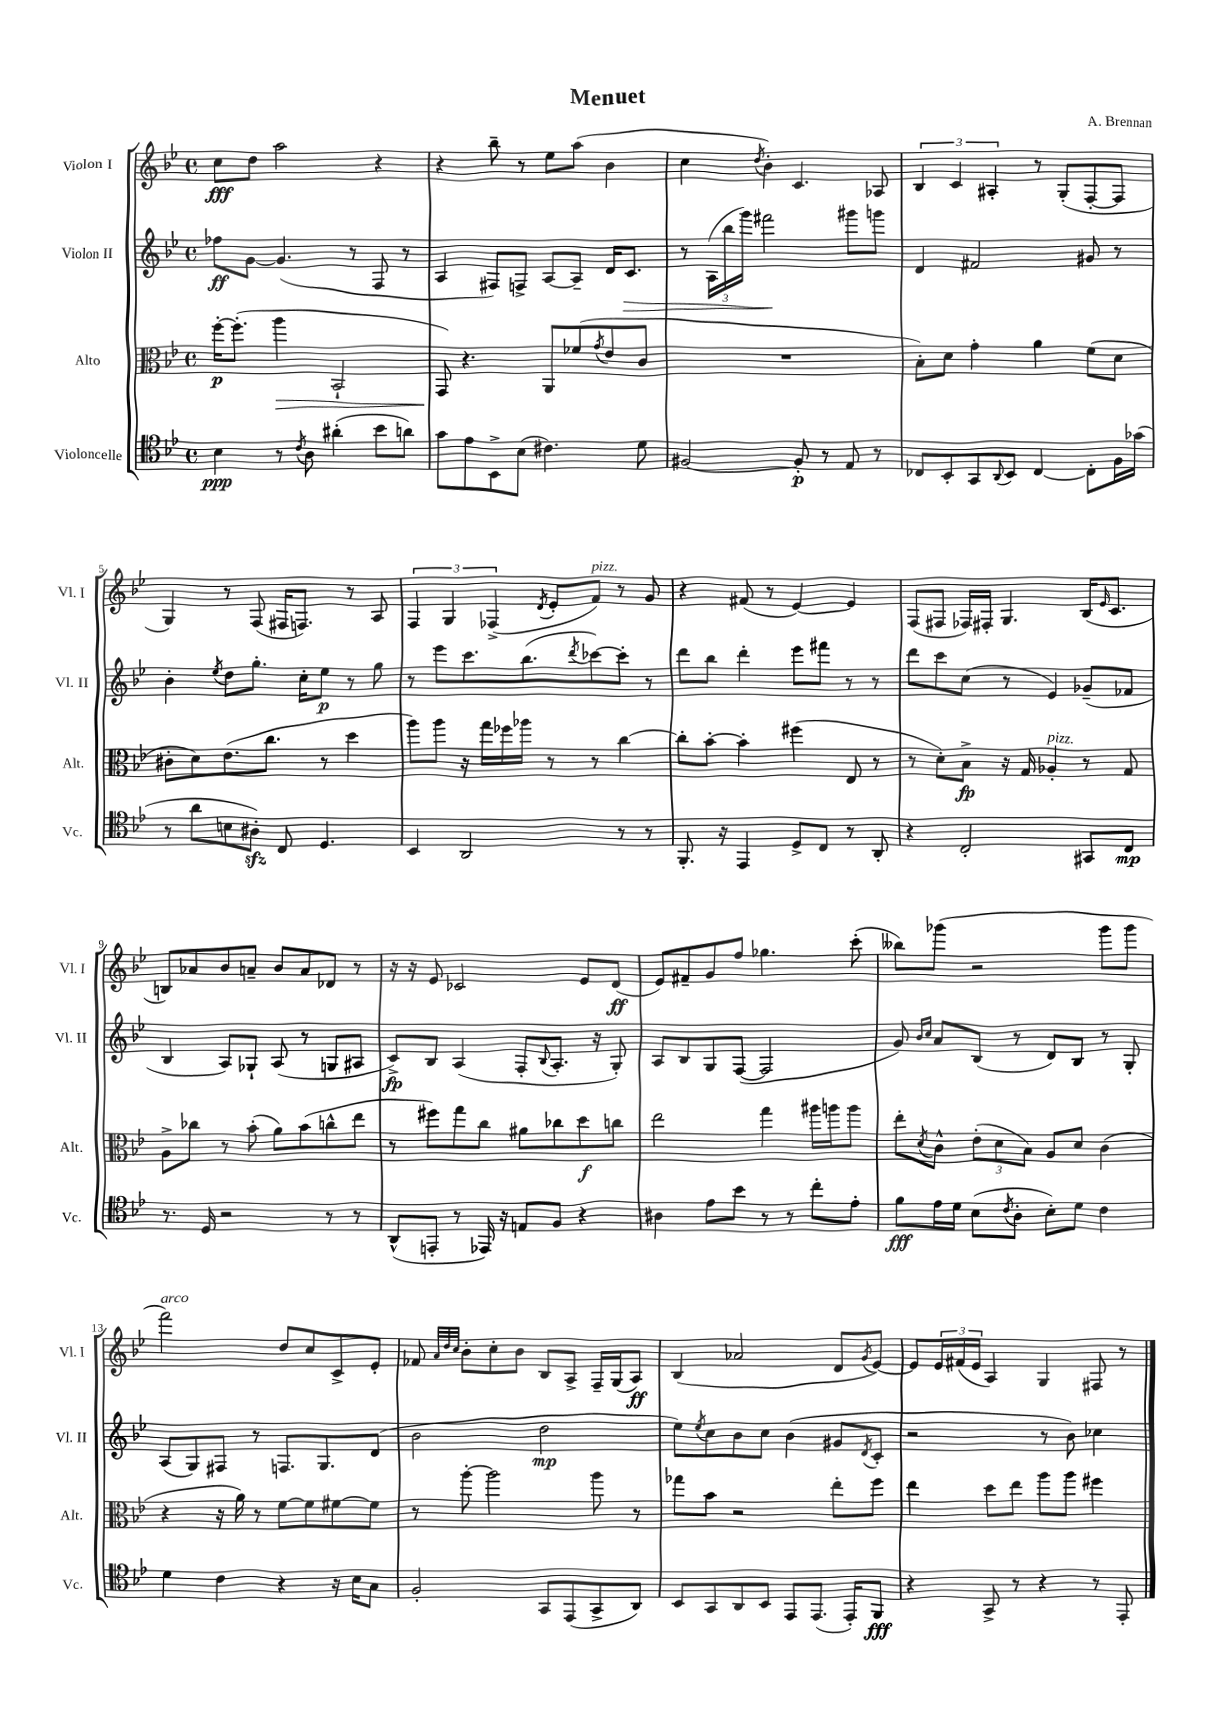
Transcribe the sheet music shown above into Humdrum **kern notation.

**kern	**kern	**kern	**kern
*staff4	*staff3	*staff2	*staff1
*clefC4	*clefC3	*clefG2	*clefG2
*k[b-e-]	*k[b-e-]	*k[b-e-]	*k[b-e-]
*M4/4	*M4/4	*M4/4	*M4/4
*met(c)	*met(c)	*met(c)	*met(c)
4B-\	[16ff'\LK	8ff-\L	8cc\L
.	(8.ff'\]J	.	.
.	.	[8g\J	8dd\J
8r	4aa\	(4.g/]	2aa\
8qc/	.	.	.
8A\	.	.	.
(4a#'\	2BB-`/	.	.
.	.	8r	.
8b-\L	.	8F/	4r
8a\J)	.	8r	.
=	=	=	=
8g\L	8GG/)	4A/	4r
8e-\	4.r	.	.
8BB-^\	.	8F#/L)	8bb-~\
(8B-\J	.	8F^/J	8r
4.c#\)	8AA/L	[8A/L	8ee-\L
.	(8f-/	8A~/]J	(8aa\J
.	8qg/	.	.
.	8e-/	16d/LK	4b-\
.	.	8.c/J	.
8d\	8c/J	.	.
=	=	=	=
[2F#/	1r	8r	4cc\
.	.	(24A\LL	.
.	.	24bb-\	.
.	.	24ggg\JJ)	.
.	.	.	8qdd/
.	.	2fff#\	4b-'\)
8F#'/]	.	.	4.c/
8r	.	.	.
8E-/	.	8ggg#\L	.
8r	.	8ggg\J	8A-/
=	=	=	=
8C-/L	8B-'\L)	4d/	6B-/
8BB-'/	8d\J	.	.
.	.	.	6c/
8GG/	4g'\	2f#/	.
.	.	.	6A#'/
8qqAA/	.	.	.
8BB-/J	.	.	.
[4C-/	4a\	.	8r
.	.	.	(8G'/L
8C-'\]L	(8f\L	8g#/	[8F'/
16F\L	8d\J	8r	8F/]J
(16g-\JJ	.	.	.
=	=	=	=
8r	8c#'\L	4b-'\	4G/)
8a\L	8d\)	.	.
.	.	8qee-/	.
8B\	(8.e-\	8dd\L	8r
8A#'\J)	.	8.gg'\J	(8F/
.	8.cc\J	.	.
8C/	.	.	16F#/LK
.	.	16cc'\LK	8.F/J)
4.D/	8r	8ee-\J	.
.	4dd\	8r	8r
.	.	8gg\	8A/
=	=	=	=
4BB-/	8aa\L)	8r	6F/
.	8aa\J	8eee-\L	.
.	.	.	6G/
2AA/	16r	8.ccc\	.
.	16gg\LL	.	.
.	.	.	(6F-^/
.	16ff-\	.	.
.	16aa-\JJ	(8.bb-\	.
.	.	.	8qd/
.	8r	.	8e-'/L
.	.	8qddd/	.
.	8r	[8ccc-\)	8f/J)
8r	[4cc\	8ccc-'\]J	8r
8r	.	8r	8g/
=	=	=	=
8.FF'/	8cc'\]L	8ddd\L	4r
.	[8b-'\J	8bb-\J	.
16r	.	.	.
4EE-/	4b-'\]	4ddd'\	(8f#/
.	.	.	8r
8D^/L	(4ff#\	8eee-\L	[4e-/)
8C/J	.	8fff#\J	.
8r	8E-/	8r	4e-/]
8AA'/	8r	8r	.
=	=	=	=
4r	8r	8ddd\L	(8F/L
.	8d'\L)	8ccc\	8F#/J
2C'/	8B-^\J	(8cc\J	16F-/LL)
.	.	.	16F#'/JJ
.	16r	8r	4.G/
.	16G/	.	.
.	4A-'/	4e-/)	.
8GG#/L	8r	(8g-~/L	(16B-/LK
.	.	.	16qqe-/
.	.	.	8.c/J
8C/J	8G/	8f-/J	.
=	=	=	=
8.r	8A^\L	4B-/	8B/L)
.	8cc-\J	.	8a-/
16D/	.	.	.
2r	8r	8A/L)	8b-/
.	(8b-'\	8G-`/J	8a~/J
.	8a\L)	(8A/	8b-/L
.	(8b-\	8r	8a/
8r	8cc^^\	8G/L	8d-/J
8r	8ee-\J	8A#/J	8r
=	=	=	=
(8AA^^/L	8r	8c^/L)	16r
.	.	.	16r
8EE'/J	8ff#\L)	8B-/J	8e-/
8r	8gg\	(4A/	2c-/
16EE-/)	8cc\J	.	.
16r	.	.	.
8E/L	8a#\L	8F'/L	.
.	.	8qqB-/	.
8F/J	8cc-\	8.A'/J	.
4r	8dd\	.	8e-/L
.	.	16r	.
.	8cc\J	8G'/)	(8d/J
=	=	=	=
4A#\	2ee-\	8A/L	8e-/L)
.	.	8B-/	8f#~/
8e-\L	.	8G/	8g/
8b-\J	.	([8F/J	8ff/J
8r	4gg\	2F/]	4.gg-\
8r	.	.	.
8cc'\L	16aa#\LL	.	.
.	16aa\J	.	.
8e-'\J	8aa\J	.	(8ccc'\
=	=	=	=
8f\L	8ee-'\L	8g/)	8bb--\L)
.	.	16qqb-/LL	.
.	8qd/	16qqcc/JJ	.
16e-\L	8c^^\J	8a/L	(8ggg-\J
16d\JJ	.	.	.
(8B-\L	(12e-'\L	(8B-/J	2r
.	12d\	.	.
8qc/	.	.	.
8A'\J	.	8r	.
.	12B-\J)	.	.
8B-'\L)	8A/L	8d/L)	.
8d\J	8d/J	8B-/J	.
4c\	(4c\	8r	8ggg-\L
.	.	8G'/	8ggg-\J
=	=	=	=
4d\	4r	(8A/L	2fff\)
.	.	8G/)	.
4c\	16r	8F#/J	.
.	16a\)	.	.
.	8r	8r	.
4r	[8f\L	8.F/L	8dd/L
.	8f\]	.	8cc/
.	.	8.G/	.
16r	[8f#\	.	8c^/
16B-\LK	.	.	.
8G\J	8f#\]J	(8d/J	8e-'/J
=	=	=	=
2F'/	8r	2b-\	8f-/
.	.	.	32qqa/LLL
.	.	.	32qqdd/
.	.	.	32qqcc/JJJ
.	[8aa'\	.	8b-'\L
.	2aa\]	.	8cc'\
.	.	.	8b-\J
8GG/L	.	2dd\	8B-/L
(8EE-/	.	.	8A^/J
8GG^/	8aa\	.	16F~/LL
.	.	.	(16G/J
8AA/J)	8r	.	8A/J)
=	=	=	=
8BB-/L	8gg-\L	8ee-\L)	(4B-/
.	.	8qee-/	.
8GG/	8b-\J	8cc\	.
8AA/	2r	8b-\	2a-/
8BB-/J	.	8cc\J	.
8EE-/L	.	(4b-\	.
(8.EE-/J	.	.	.
.	8ee-'\L	8g#/L	8d/L
16EE-'/LK)	.	.	.
.	.	8qd/	8qg/
8FF/J	8ff\J	8c'/J	[8e-/J)
=	=	=	=
4r	4ee-\	2r	8e-/]L
.	.	.	24e-/L
.	.	.	(24f#/
.	.	.	24e-/JJ
8GG^/	8dd\L	.	4A/)
8r	8ee-\J	.	.
4r	8aa\L	8r	4G/
.	8aa\J	8b-\)	.
8r	4ff#\	4cc-\	8F#/
8EE-'/	.	.	8r
==	==	==	==
*-	*-	*-	*-
